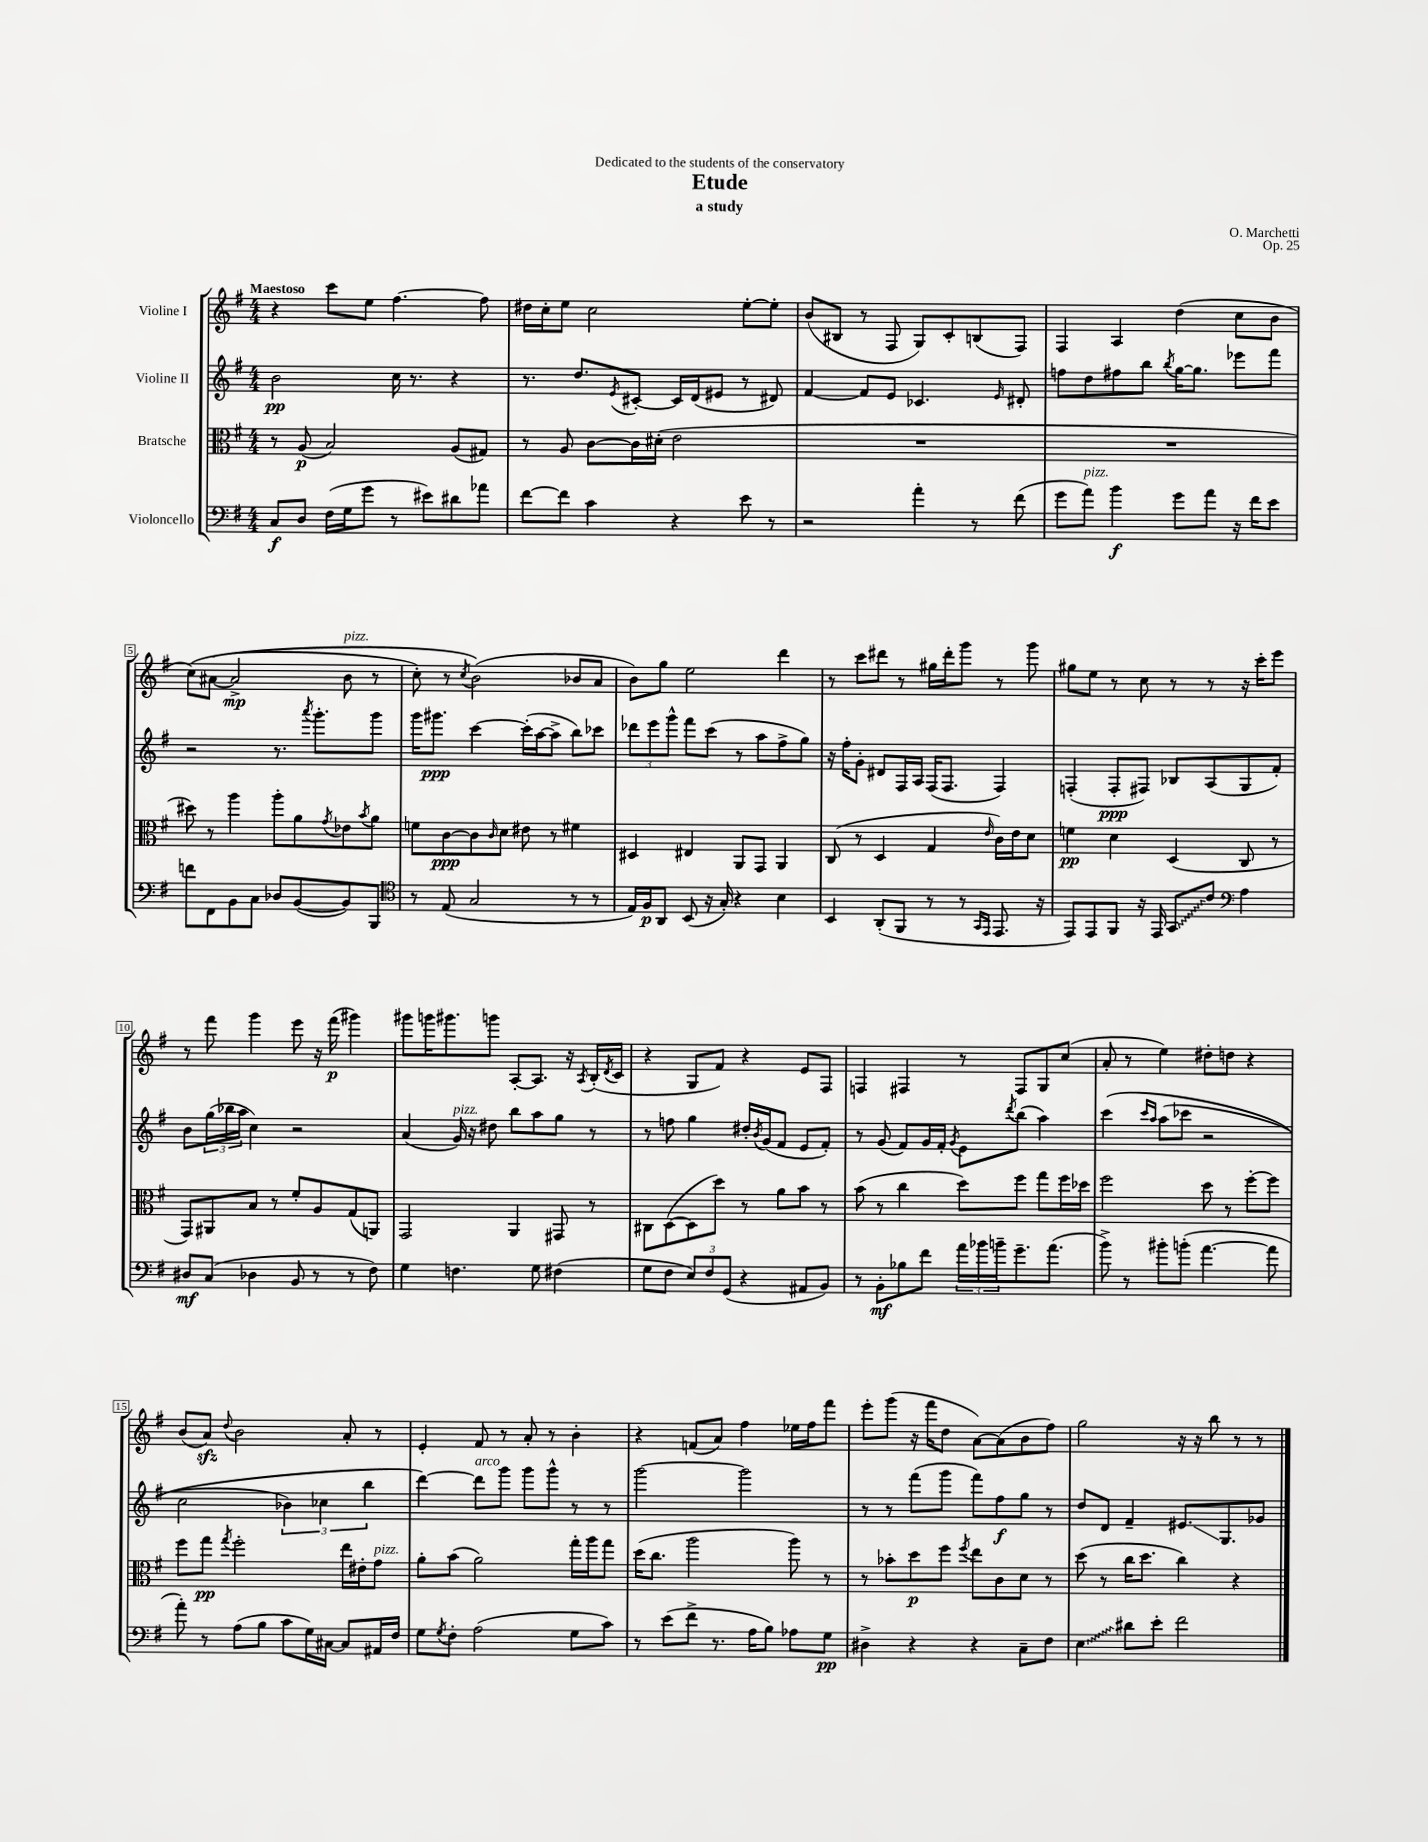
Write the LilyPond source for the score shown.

\header { title = "Etude" composer = "O. Marchetti" subtitle = "a study" dedication = "Dedicated to the students of the conservatory" opus = "Op. 25" }
<<
\new StaffGroup <<
\new Staff = "s0" \with { instrumentName = "Violine I" } {
    \clef treble \key g \major \numericTimeSignature \time 4/4 \tempo "Maestoso"
    r4 c'''8 e''8 fis''4.~ fis''8 |
    dis''16 c''16-. e''8 c''2 e''8~-. e''8-. |
    b'8( bis8 r8 fis8 g8) c'8-. b8( fis8) |
    fis4 a4 d''4( c''8 b'8 |
    c''8)\( ais'8~( ais'2->\mp b'8^\markup { \italic "pizz." } r8 |
    c''8-.) r8 \acciaccatura { c''8 } b'2(\) bes'8 a'8 |
    b'8) g''8 e''2 d'''4 |
    r8 c'''8 dis'''8 r8 gis''16 dis'''16-. g'''8 r8 g'''8 |
    gis''8 e''8 r8 c''8 r8 r8 r16 c'''16-. e'''8 |
    r8 fis'''8 g'''4 e'''8 r16 fis'''16\p( gis'''4) |
    gis'''8 g'''16 gis'''8. g'''8 a8~-. a8. r16 \acciaccatura { a8 } b16-.( \acciaccatura { d'8 } c'16 |
    r4 g8 fis'8) r4 e'8 fis8 |
    f4 fis4 r8 fis8 g8 c''8( |
    a'8-. r8 e''4) dis''8-. d''8 r4 |
    b'8( a'8\sfz) \appoggiatura { d''8 } b'2 a'8-. r8 |
    e'4-. fis'8 r8 a'8-. r8 b'4-. |
    r4 f'8( a'8) fis''4 ees''16 fis''16 fis'''8 |
    e'''8-. g'''8( r16 fis'''16 d''8 a'8~) a'8( b'8 fis''8) |
    g''2 r16 r16 b''8 r8 r8 \bar "|." |
}
\new Staff = "s1" \with { instrumentName = "Violine II" } {
    \clef treble \key g \major \numericTimeSignature \time 4/4
    b'2\pp c''16 r8. r4 |
    r8. d''8. \acciaccatura { e'8 } cis'8~-. cis'16 d'16( eis'8 r8 dis'8) |
    fis'4~ fis'8 e'8 ces'4. \grace { e'16 } dis'8-. |
    f''8 d''8 fis''8 b''8 \acciaccatura { b''8 } g''16~ g''8. ees'''8 fis'''8 |
    r2 r8. \acciaccatura { a'''8 } g'''8.-. g'''8 |
    g'''16 gis'''8.\ppp c'''4~ c'''16-.( a''16~ a''8-> b''8) ces'''8 |
    \tuplet 3/2 { des'''8 e'''8 g'''8-^ } fis'''8 c'''8( r8 a''8 fis''8-> g''8) |
    r16 fis''16-. g'8-. dis'8 fis16 a16 fis16( fis8. fis4) |
    f4-.( f8-.\ppp fis8) bes8 a8( g8 fis'8-.) |
    b'8 \tuplet 3/2 { g''16( bes''16 a''16 } c''4) r2 |
    a'4( g'16^\markup { \italic "pizz." }) r16 dis''8 b''8 a''8 g''8 r8 |
    r8 f''8 g''4 dis''16-. \acciaccatura { b'8 } g'16( fis'8 e'8 fis'8-.) |
    r8 g'8( fis'8) g'16 fis'16-. \acciaccatura { g'8 } e'8 \acciaccatura { d'''8 } b''8( a''4) |
    c'''4\( \grace { c'''16 a''16 } a''8( ces'''8 r2 |
    c''2 \tuplet 3/2 { bes'4) ces''4 b''4 } |
    d'''4~\) d'''8^\markup { \italic "arco" } g'''8 g'''8 g'''8-^ r8 r8 |
    g'''2~ g'''2 |
    r8 r8 fis'''8( g'''8 fis'''8) fis''8\f g''8 r8 |
    d''8 d'8 fis'4-- eis'8.\glissando g8. ges'8 \bar "|." |
}
\new Staff = "s2" \with { instrumentName = "Bratsche" } {
    \clef alto \key g \major \numericTimeSignature \time 4/4
    r8 a8\p( b2) a8( gis8) |
    r8 a8 c'8~ c'16 dis'16-.( e'2 |
    R1 |
    R1 |
    dis''8) r8 a''4 a''8-. a'8 \acciaccatura { g'8 } ees'8 \acciaccatura { b'8 } a'8 |
    f'8 c'8~\ppp c'8 \grace { c'16 } d'8 eis'8 r8 fis'4 |
    dis4 eis4 a,8 g,8 a,4 |
    c8( r8 d4 g4 \grace { e'16 } c'16) e'16 d'8 |
    f'4\pp d'4 d4( c8 r8 |
    g,8) ais,8 b8 r8 fis'8-. a8 g8( a,8) |
    g,2 a,4 gis,8 r8 |
    cis8 d8~( d8 d''8) r8 a'8 b'8 r8 |
    b'8( r8 c''4 d''8) fis''8 g''8 fis''16 des''16 |
    fis''2 d''8 r8 fis''8~-. fis''8 |
    fis''8 g''8\pp \acciaccatura { g''8 } fis''2-. e''16 eis'16-. g'8^\markup { \italic "pizz." } |
    a'8-. b'8( a'2) g''16-. a''16 g''8 |
    d''16( c''8. a''2 a''8) r8 |
    r8 bes'8-. d''8\p fis''8 \acciaccatura { fis''8 } e''8 c'8 d'8 r8 |
    d''8( r8 c''16 d''8. c''4) r4 \bar "|." |
}
\new Staff = "s3" \with { instrumentName = "Violoncello" } {
    \clef bass \key g \major \numericTimeSignature \time 4/4
    c8\f d8 fis16( g16 g'8 r8 eis'8) dis'8 aes'8 |
    fis'8~ fis'8 c'4 r4 e'8 r8 |
    r2 a'4-. r8 fis'8( |
    g'8 a'8^\markup { \italic "pizz." }) b'4\f g'8 a'8 r16 fis'16 e'8 |
    f'8 fis,8 b,8 c8 des8 b,8~( b,8) b,,8 |
    \clef tenor r8 e8( g2 r8 r8 |
    e16) fis16\p a,8 b,8( r16 g16-.) r4 b4 |
    b,4 a,8-.( fis,8 r8 r8 \grace { g,16 e,16 } e,8. r16 |
    e,8) e,8 fis,8 r16 e,16 \once \override Glissando.style = #'zigzag g,8\glissando c'8 \clef bass a4 |
    dis8\mf c8( des4 b,8 r8 r8 fis8) |
    g4 f4. g8 fis4( |
    g8 fis8 \tuplet 3/2 { e8) fis8 g,8( } r4 ais,8 b,8) |
    r8 b,8-.\mf bes8 fis'8 \tuplet 3/2 { a'16 bes'16 b'16-- } g'8.-- a'8.( |
    b'8->) r8 bis'8-. b'8-.( a'4.~ a'8 |
    a'8-.) r8 a8( b8 c'8 g16) cis16~ cis8 ais,16 fis16 |
    g8 \acciaccatura { g8 } fis8-. a2( g8 c'8) |
    r8 e'8( fis'8-> r8. a16 b8) aes8 g8\pp |
    dis4-> r4 r4 c8-- fis8 |
    \once \override Glissando.style = #'zigzag e4\glissando dis'8 e'8-. fis'2 \bar "|." |
}
>>
>>
\layout { \context { \Score \override BarNumber.stencil = #(make-stencil-boxer 0.1 0.3 ly:text-interface::print) } }
